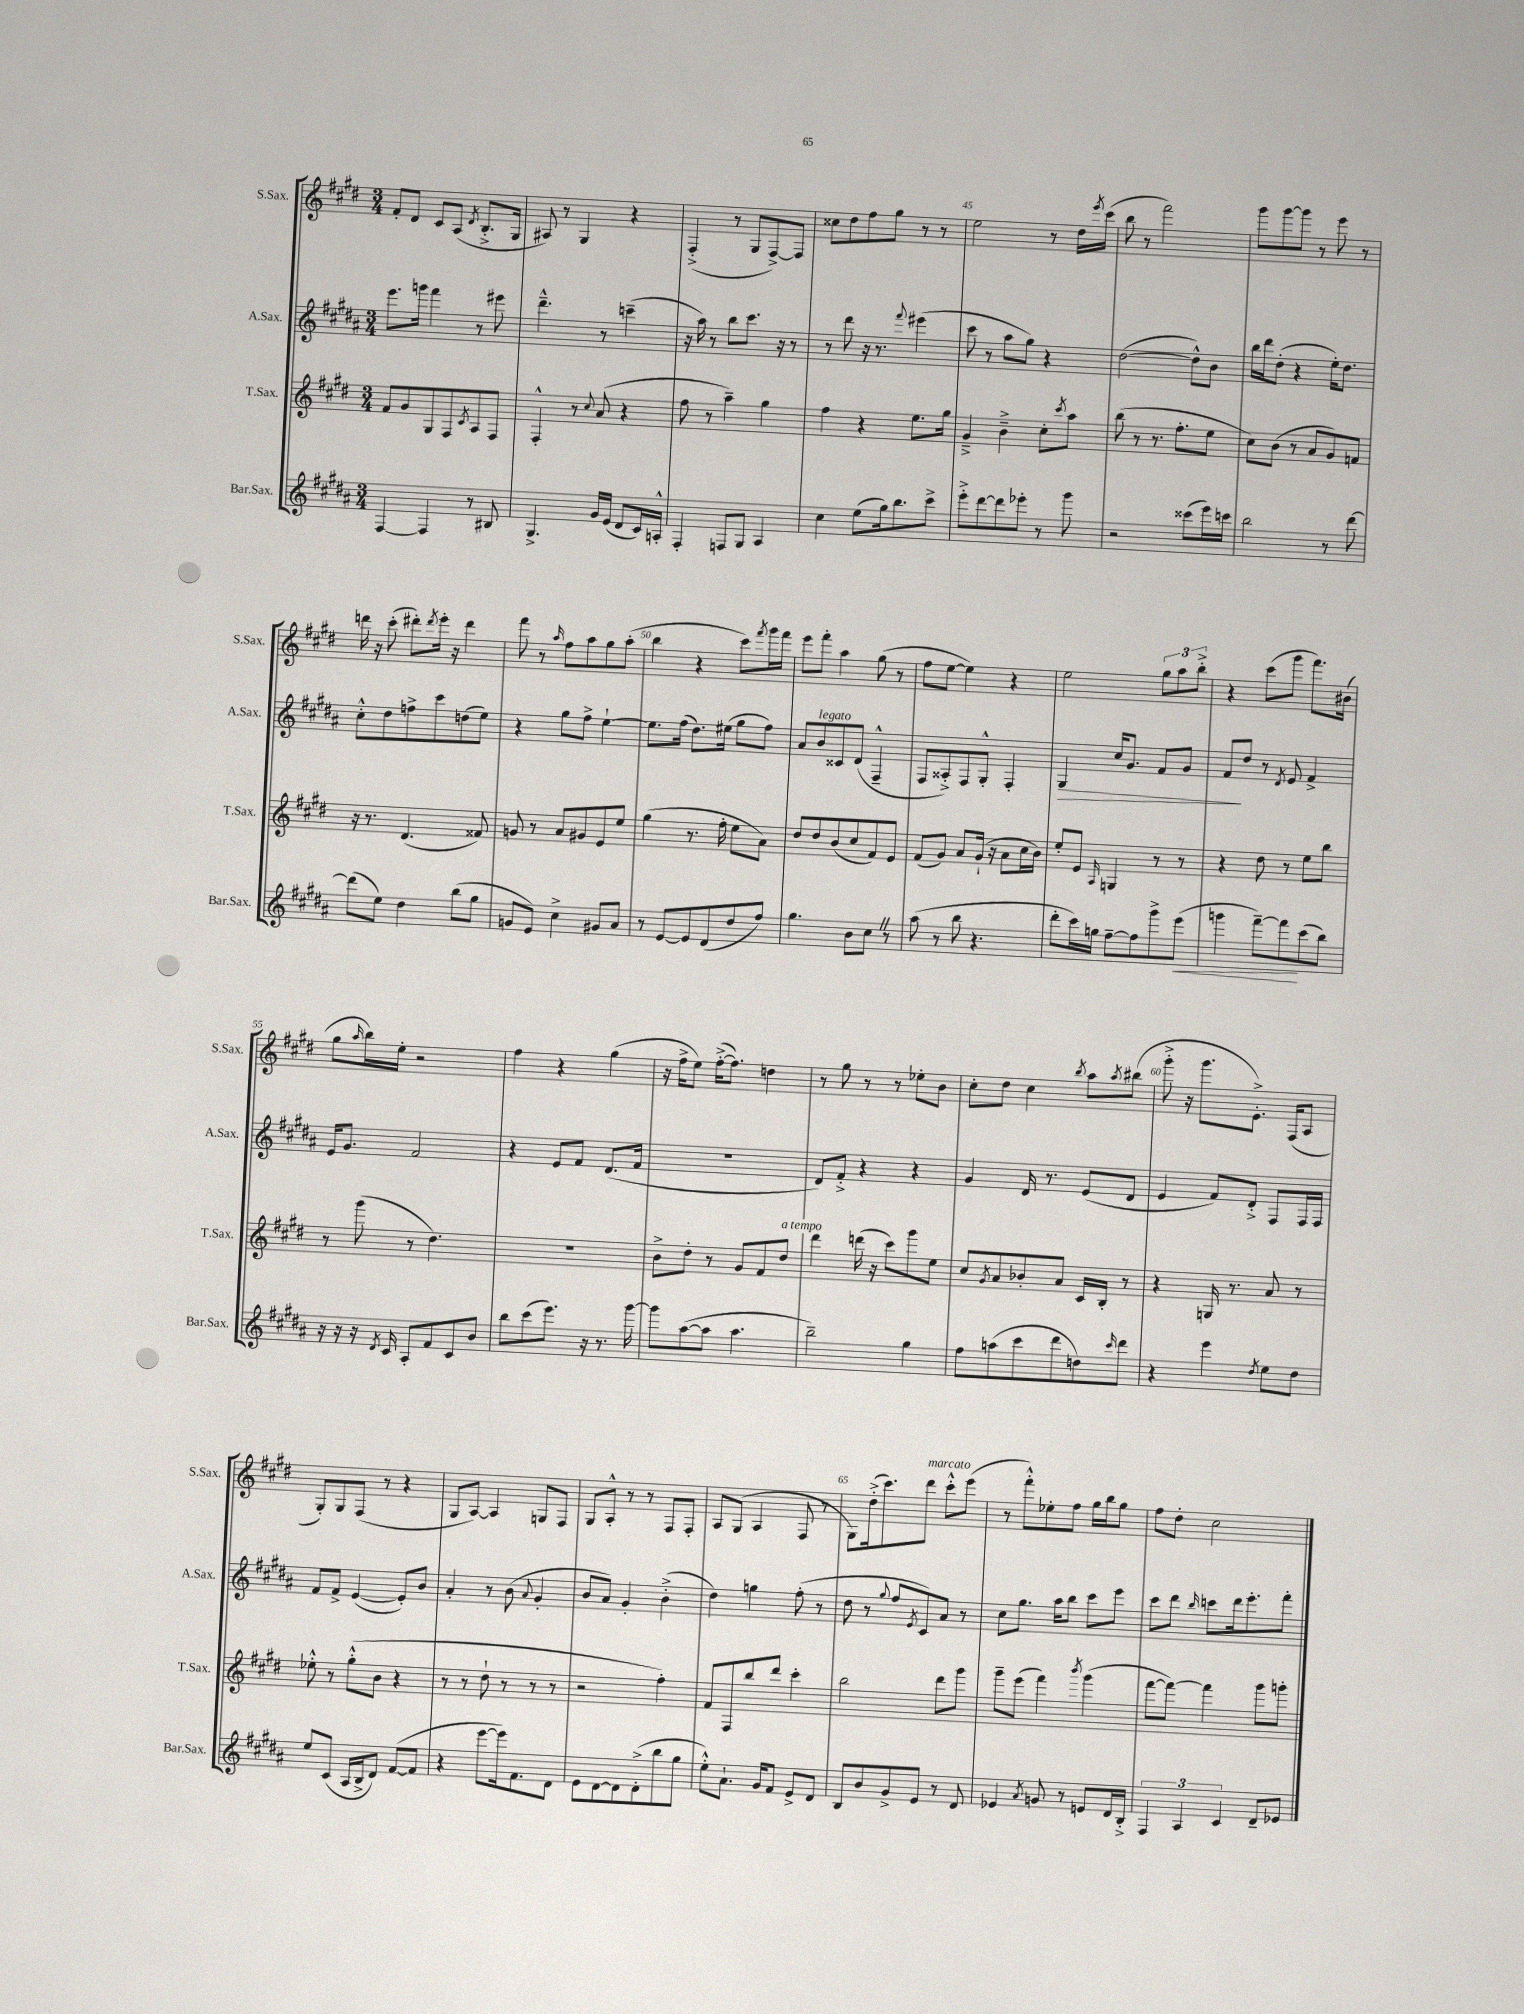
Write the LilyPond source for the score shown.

<<
\new StaffGroup <<
\new Staff = "s0" \with { instrumentName = "S.Sax." shortInstrumentName = "S.Sax." } {
    \clef treble \key e \major \numericTimeSignature \time 3/4
    fis'8-. dis'8 cis'8 a8( \acciaccatura { dis'8 } b8.-.-> gis16 |
    ais8) r8 gis4 r4 |
    fis4-.->( r8 gis8 fis8~->) fis8 |
    cisis''8 dis''8 fis''8 gis''8 r8 r8 |
    e''2 r8 dis''16 \acciaccatura { e'''8 } cis'''16( |
    b''8 r8 fis'''2) |
    gis'''8 gis'''8~ gis'''8 r8 e'''8 r8 |
    d'''16 r16 cis'''8-.( dis'''8-.) \acciaccatura { dis'''8 } e'''16-. r16 dis'''4 |
    fis'''8 r8 \grace { a''16 } fis''8 a''8 gis''8 a''8-.( |
    b''4 r4 cis'''8) \acciaccatura { fis'''8 } gis'''16 fis'''16 |
    e'''8 fis'''8-. a''4 gis''8( r8 |
    fis''8 e''8~ e''4) r4 |
    e''2 \tuplet 3/2 { gis''8 a''8 b''8-.-> } |
    r4 cis'''8( gis'''8 fis'''8.) bis'16( |
    gis''8 \grace { a''16 } b''16) e''16-. r2 |
    fis''4 r4 gis''4( |
    r16 fis''16-> e''8) fis''16~-.->( fis''8.) d''4 |
    r8 gis''8 r8 r8 ees''8-. b'8 |
    cis''8-. dis''8 cis''4 \acciaccatura { b''8 } a''8 \acciaccatura { a''8 } bis''8( |
    gis'''8-.-> r16 gis'''8. e'8.-.->) fis16( a8 |
    gis8-.) gis8 fis8( r8 r4 |
    gis8 a8~) a4 g8 fis8 |
    gis8 a8-.-^ r8 r8 fis8 fis8-. |
    a8 gis8( a4 fis8 r8 |
    gis8) dis''16-.->( cis'''8.) dis'''8^\markup { \italic "marcato" } cis'''8-.-^ e'''8( |
    r8 fis'''8-.-^) ees''8-. fis''8 gis''16 b''16 gis''8 |
    fis''8 dis''8-. cis''2 \bar "|." |
}
\new Staff = "s1" \with { instrumentName = "A.Sax." shortInstrumentName = "A.Sax." } {
    \clef treble \key b \major \numericTimeSignature \time 3/4
    e'''8. g'''16 fis'''4 r8 eis'''8 |
    dis'''4.---^ r8 c'''4--( |
    r16 ais''16) r8 b''8 cis'''8. r16 r8 |
    r8 dis'''8 r16 r8. \appoggiatura { fis'''8 } eis'''4( |
    cis'''8 r8 ais''8 gis''8) r4 |
    dis''2~( dis''8-^) b'8 |
    b''16 dis'''16 dis''8-.( r4 e''16-.) dis''8. |
    cis''8-.-^ dis''8 f''8-> cis'''8 d''8( e''8) |
    r4 gis''8 fis''8-> e''4~-! |
    e''8. fis''16( dis''8.) eis''16( gis''8 fis''8) |
    ais'8 b'8^\markup { \italic "legato" } cisis'8 dis'8( fis4---^ |
    fis8 aisis8-.->) fis8 gis8-.-^ fis4-. |
    gis4\> cis''16 gis'8. fis'8 gis'8 |
    fis'8\! dis''8 r8 \acciaccatura { dis'8 } e'8 fis'4-> |
    e'16 gis'8. fis'2 |
    r4 e'8 fis'8 dis'8.( fis'16 |
    R2. |
    dis'8) fis'8-.-> r4 r4 |
    gis'4 dis'16 r8. e'8( dis'8 |
    e'4 fis'8) dis'8-.-> fis8 fis16 fis16 |
    fis'8 fis'8-> e'4~( e'8-.) b'8 |
    ais'4-. r8 b'8( \appoggiatura { ais'8 } gis'4-. |
    b'8 ais'8) gis'4-. b'4-.->( |
    dis''4) g''4 fis''8-.( r8 |
    dis''8 r8 \appoggiatura { gis''8 } fis''8 \acciaccatura { e'8 } cis'8) ais'8 r8 |
    cis''8 gis''8. ais''16 b''8 cis'''8 e'''8 |
    cis'''8 dis'''8 \grace { b''16 } c'''8 dis'''16 e'''8.-. fis'''8-. \bar "|." |
}
\new Staff = "s2" \with { instrumentName = "T.Sax." shortInstrumentName = "T.Sax." } {
    \clef treble \key e \major \numericTimeSignature \time 3/4
    fis'8 gis'8 gis8 fis8 \acciaccatura { cis'8 } a8 fis8 |
    fis4-.-^ r8 \appoggiatura { cis''8 } a'8( r4 |
    fis''8 r8 a''4--) gis''4 |
    fis''4 r4 e''8. gis''16 |
    gis'4---> b'4---> cis''8-. \acciaccatura { cis'''8 } a''8 |
    b''8( r8 r8. fis''8.-. e''8 |
    cis''8) b'8( r8 a'8 gis'8) f'8 |
    r16 r8. dis'4.( fisis'8) |
    g'8 r8 a'8 gis'8 e'8 e''8 |
    gis''4( r8. fis''16-. e''8 a'8) |
    dis''8 dis''8 b'8( cis''8 fis'8) e'8 |
    fis'8( gis'8) a'8 gis'16-!( r16 a'8 cis''16 b'16) |
    e''8-. e'8 \grace { a16 } g4 r8 r8 |
    r4 dis''8 r8 e''8 b''8 |
    r8 gis'''8( r8 dis''4.) |
    R2. |
    b'8-> dis''8-. r8 gis'8 fis'8 dis''8^\markup { \italic "a tempo" } |
    dis'''4 d'''16( r16 cis'''8) gis'''8 e''8 |
    cis''8 \acciaccatura { gis'8 } a'8 bes'8-. a'8 cis'16 b16-. r8 |
    r4 g16 r8. a'8 r8 |
    ees''8-.-^ r8 gis''8-.-^( b'8 r4 |
    r8 r8 dis''8-! r8 r8 r8 |
    r2 fis''4-.) |
    fis'8 fis8 b''8 dis'''8 cis'''4-. |
    b''2 dis'''8 gis'''8 |
    gis'''8-- e'''8( fis'''4) \acciaccatura { b'''8 } gis'''4( |
    fis'''8~ fis'''8~) fis'''4 gis'''8 g'''8-. \bar "|." |
}
\new Staff = "s3" \with { instrumentName = "Bar.Sax." shortInstrumentName = "Bar.Sax." } {
    \clef treble \key b \major \numericTimeSignature \time 3/4
    fis4~ fis4 r8 bis8 |
    gis4.-> gis'16 e'16( dis'8 cis'16) a16-.-^ |
    fis4-. f8 gis8 ais4 |
    cis''4 e''8( gis''16) b''8. cis'''8-> |
    e'''8-.-> dis'''8~ dis'''8 ees'''8-. r8 gis'''8 |
    r2 cisis'''8( e'''16) c'''16 |
    b''2 r8 dis'''8~ |
    dis'''8( e''8) dis''4 b''8( gis''8 |
    g'8 e'8) cis''4-> gis'8 ais'8 |
    r8 e'8~ e'8 dis'8( dis''8 fis''8) |
    gis''4. b'8 cis''8 \once \override BreathingSign.text = \markup { \musicglyph "scripts.caesura.straight" } \breathe r8 |
    ais''8( r8 b''8 r4. |
    dis'''8-. cis'''16) g''16 fis''8~-- fis''8 gis'''8-> e'''8\<( |
    g'''4 fis'''8~--) fis'''8\! cis'''8( b''8) |
    r16 r16 r16 \acciaccatura { dis'8 } cis'16 ais8-. fis'8 cis'8 b'8 |
    b''8 cis'''8( e'''8.) r16 r8. gis'''16~ |
    gis'''8 ais''8~( ais''8 ais''4. |
    b''2--) gis''4 |
    fis''8 a''8( cis'''8 dis'''8 d''8) \grace { cis'''16 } dis'''8 |
    r4 e'''4 \acciaccatura { dis''8 } e''8 dis''8 |
    e''8 cis'8( ais16 b16-> dis'8) fis'8~( fis'8 |
    r4 e'''8~ e'''16) fis'8. dis'8 |
    e'8 dis'8~ dis'8 dis'8-.->( b''8 gis''8 |
    e''8-.-^) ais'8.-! gis'16 fis'8 e'8-> dis'8 |
    b8 b'8 gis'8-> e'8 r8 dis'8 |
    ees'4 \acciaccatura { ais'8 } g'8 r8 e'8 dis'16 b16-.-> |
    \tuplet 3/2 { fis4 ais4 cis'4 } dis'8-- ees'8 \bar "|." |
}
>>
>>
\layout { \context { \Score currentBarNumber = #41 \override BarNumber.break-visibility = ##(#f #t #t) barNumberVisibility = #(every-nth-bar-number-visible 5) } }
